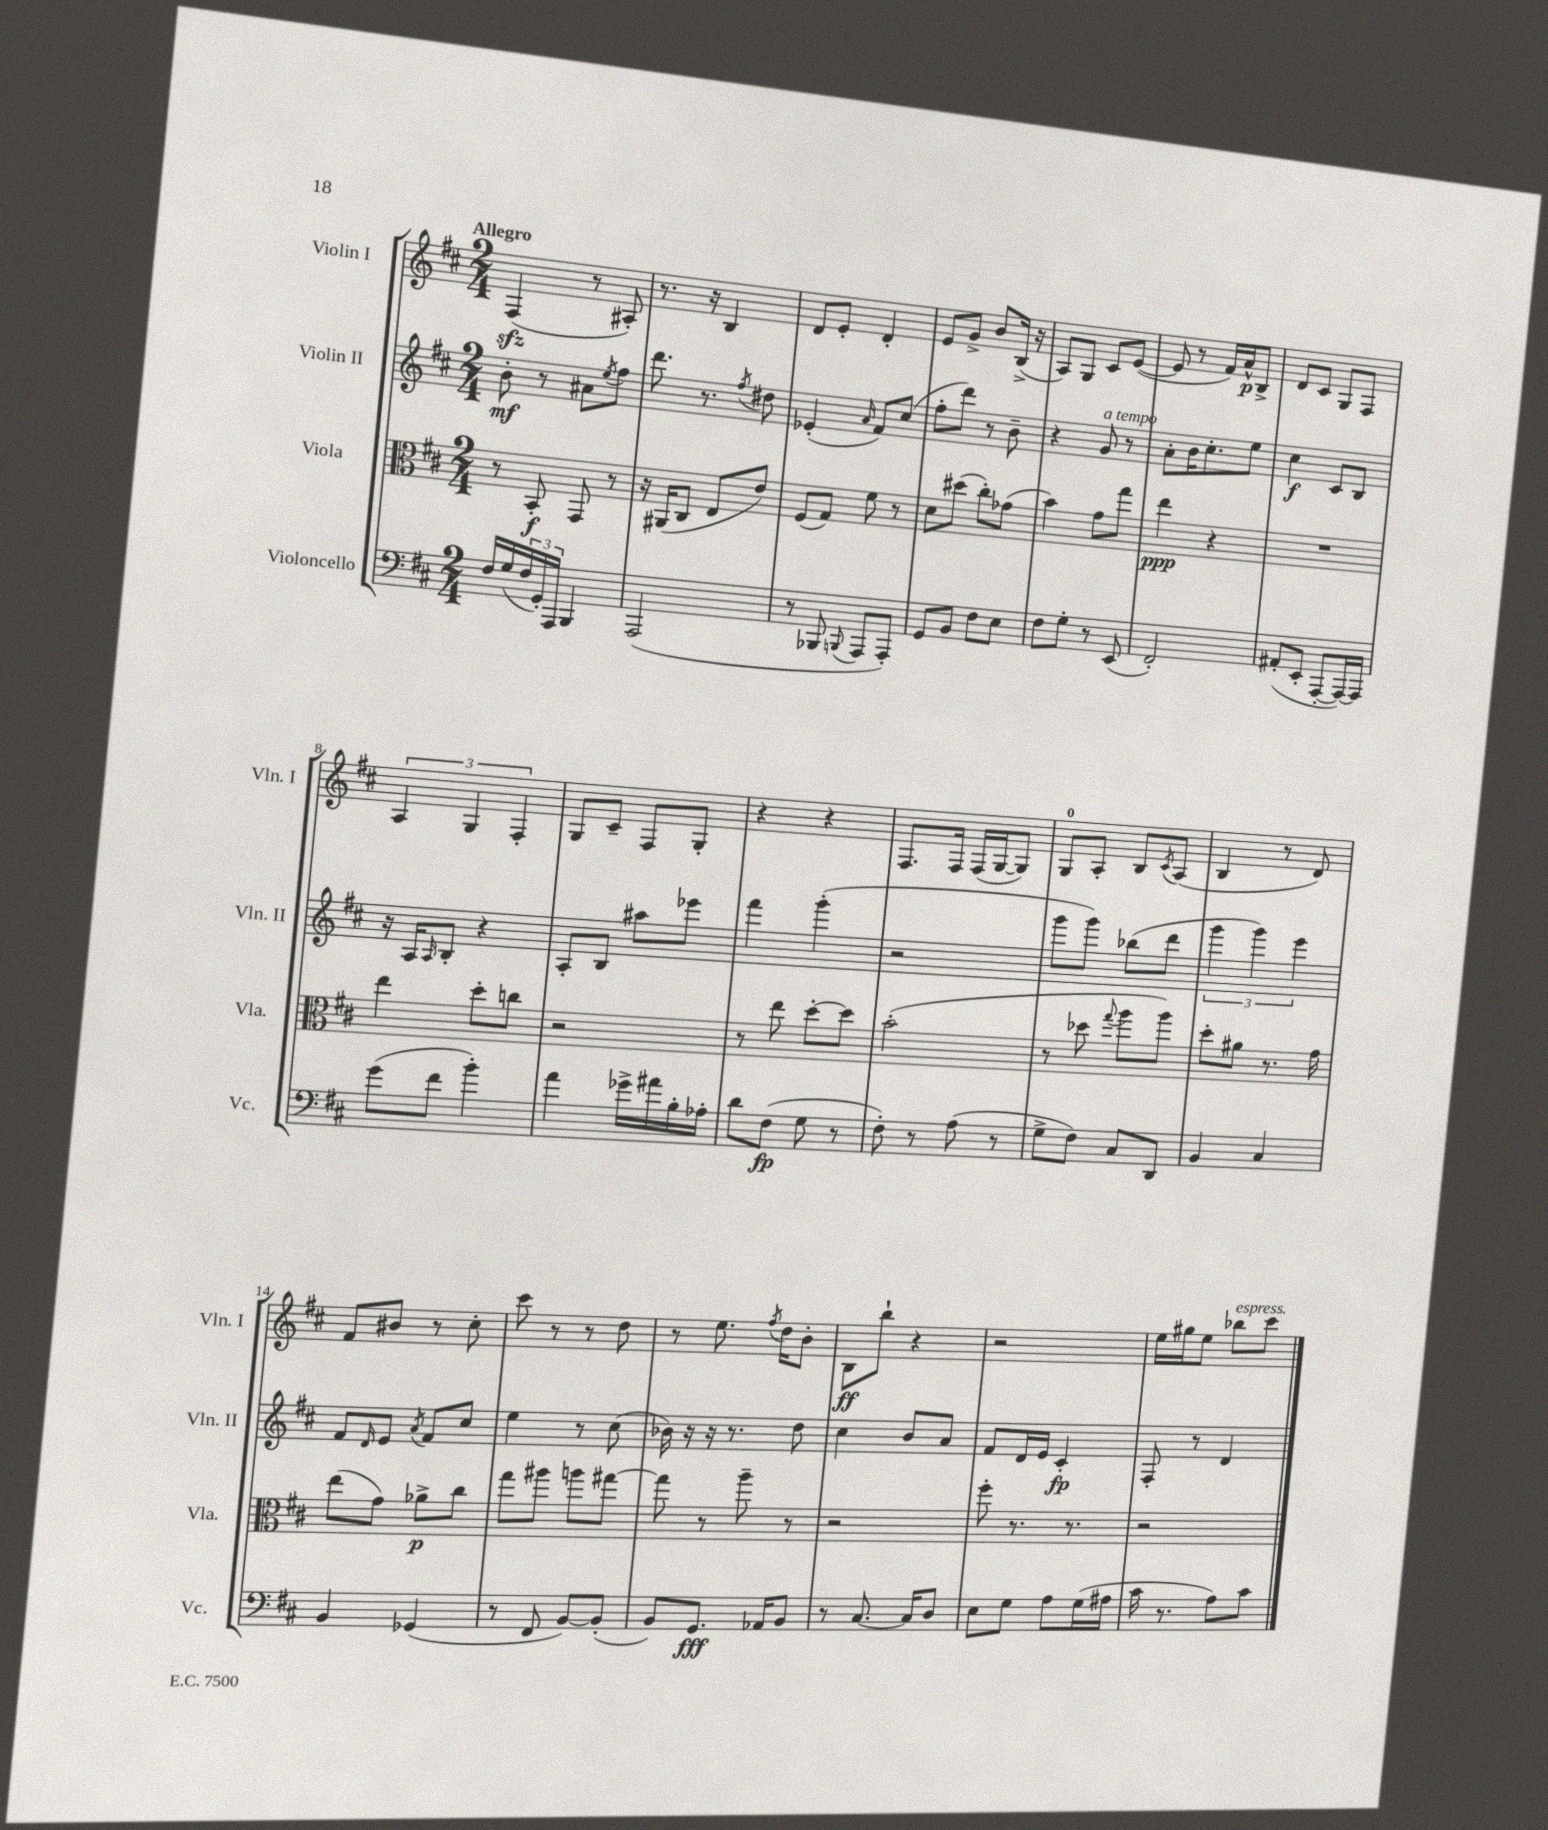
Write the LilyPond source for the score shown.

<<
\new StaffGroup <<
\new Staff = "s0" \with { instrumentName = "Violin I" shortInstrumentName = "Vln. I" } {
    \clef treble \key d \major \numericTimeSignature \time 2/4 \tempo "Allegro"
    fis4\sfz( r8 ais8-.) |
    r8. r16 b4 |
    d'8 e'8-. d'4-. |
    e'8 g'8-> b'8 b16->( r16 |
    a8) g8 cis'8 e'8~( |
    e'8 r8 fis'16) a'16-^\p b8-> |
    d'8 cis'8 g8 fis8 |
    \tuplet 3/2 { a4 g4 fis4-. } |
    g8 cis'8-- fis8 g8-. |
    r4 r4 |
    fis8. fis16 fis16( g16~ g8) |
    g8-0 a8-. b8 \acciaccatura { cis'8 } a8( |
    b4 r8 d'8) |
    fis'8 bis'8 r8 cis''8-. |
    cis'''8 r8 r8 d''8 |
    r8 e''8. \acciaccatura { fis''8 } d''16 b'8-. |
    b8\ff b''8-! r4 |
    r2 |
    e''16 gis''16 e''8 bes''8^\markup { \italic "espress." } cis'''8 \bar "|." |
}
\new Staff = "s1" \with { instrumentName = "Violin II" shortInstrumentName = "Vln. II" } {
    \clef treble \key d \major \numericTimeSignature \time 2/4
    b'8-.\mf r8 ais'8 \acciaccatura { e''8 } fis''8 |
    d'''8. r8. \acciaccatura { fis''8 } dis''8 |
    ees'4-.( \grace { a'16 } fis'8) cis''8( |
    fis''8-. d'''8) r8 b'8-- |
    r4 g'8^\markup { \italic "a tempo" } r8 |
    a'8-. b'16 cis''8.-. e''8 |
    cis''4\f cis'8 b8 |
    r16 a16 \grace { a16 } b8-. r4 |
    a8-. b8 ais''8 ees'''8 |
    fis'''4 g'''4-.( |
    r2 |
    g'''8 g'''8) bes''8( d'''8 |
    \tuplet 3/2 { g'''4 g'''4) e'''4 } |
    fis'8 \grace { d'16 } e'8 \acciaccatura { a'8 } fis'8 cis''8 |
    e''4 r8 cis''8( |
    bes'16) r16 r16 r8. d''8 |
    cis''4 b'8 a'8 |
    fis'8 d'16 e'16 cis'4-.\fp |
    fis8-. r8 d'4 \bar "|." |
}
\new Staff = "s2" \with { instrumentName = "Viola" shortInstrumentName = "Vla." } {
    \clef alto \key d \major \numericTimeSignature \time 2/4
    r8 b,8-.\f g,8 r8 |
    r16 ais,16( cis8 e8 e'8) |
    fis8( g8) fis'8 r8 |
    d'8 dis''8( cis''8-.) ges'8( |
    b'4) g'8 g''8 |
    e''4\ppp r4 |
    R2 |
    e''4 d''8-. c''8 |
    r2 |
    r8 e''8 d''8~-. d''8 |
    b'2-.( |
    r8 des''8 \appoggiatura { g''8 } a''8 a''8) |
    d''8-. ais'8 r8. g'16 |
    e''8( g'8) aes'8->\p cis''8 |
    g''8 ais''8 a''8 gis''8~ |
    gis''8 r8 a''8-- r8 |
    r2 |
    fis''8-. r8. r8. |
    r2 \bar "|." |
}
\new Staff = "s3" \with { instrumentName = "Violoncello" shortInstrumentName = "Vc." } {
    \clef bass \key d \major \numericTimeSignature \time 2/4
    fis16 g16( \tuplet 3/2 { fis16 g,16-.) a,,16 } b,,4 |
    a,,2( |
    r8 bes,,8 \appoggiatura { b,,8 } a,,8 a,,8-.) |
    g,8 b,8 fis8 e8 |
    fis8 g8-. r8 e,8( |
    fis,2-.) |
    ais,8-.( e,8-. a,,8~-. a,,16~) a,,16 |
    g'8( fis'8 b'4-.) |
    a'4 ges'16-> ais'16 b16-. aes16-. |
    d'8 fis8\fp( g8 r8 |
    fis8-.) r8 a8( r8 |
    g8-> fis8) cis8 d,8 |
    b,4 cis4 |
    b,4 ges,4( |
    r8 fis,8 b,8~) b,8-.( |
    b,8) g,8.\fff aes,16 b,8 |
    r8 cis8.~ cis16 d8 |
    e8 g8 a8 g16( ais16 |
    cis'16 r8. a8) cis'8 \bar "|." |
}
>>
>>
